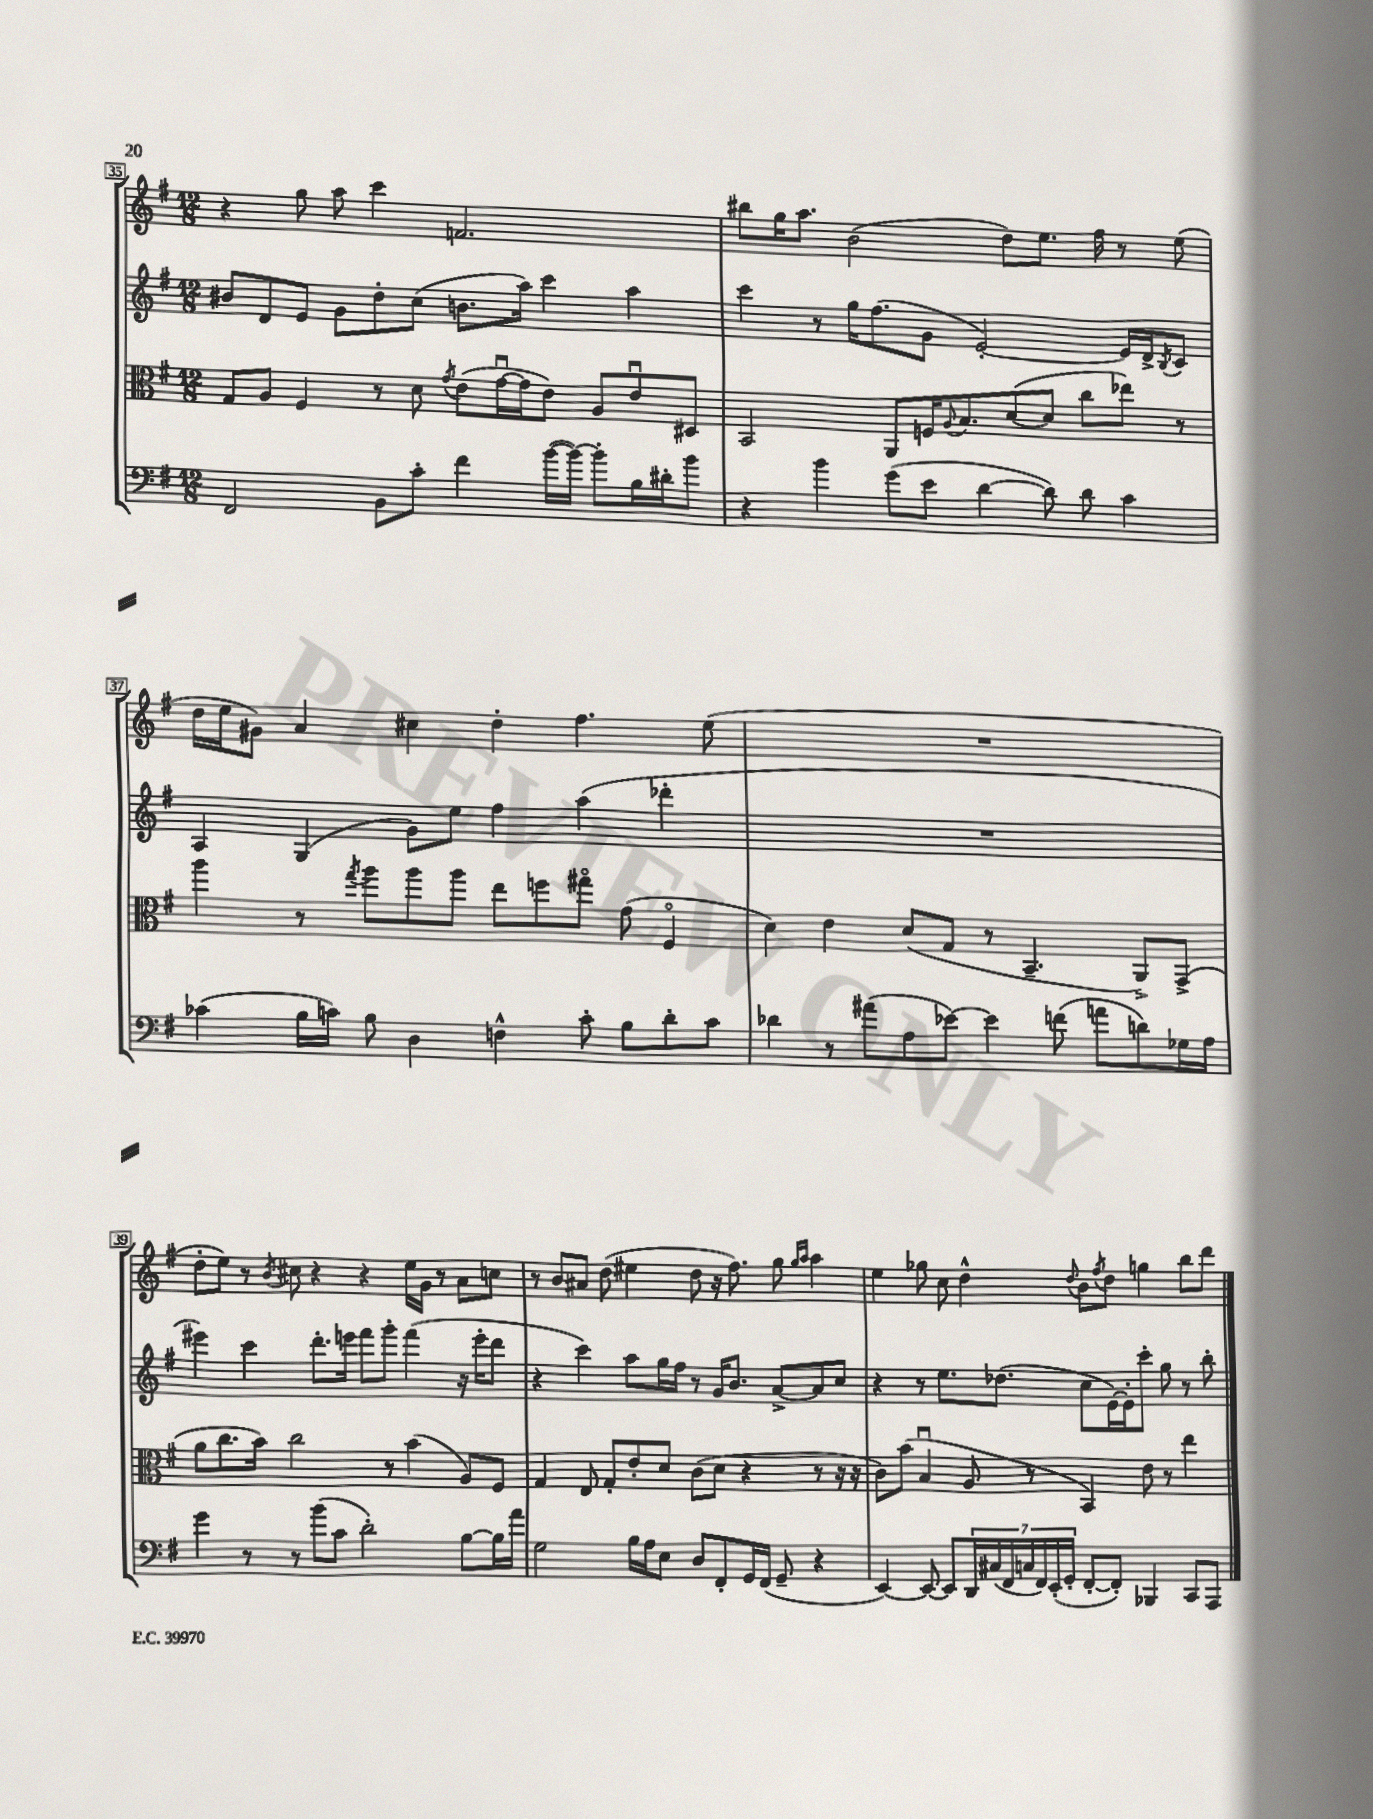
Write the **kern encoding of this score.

**kern	**kern	**kern	**kern
*staff4	*staff3	*staff2	*staff1
*clefF4	*clefC3	*clefG2	*clefG2
*k[f#]	*k[f#]	*k[f#]	*k[f#]
*M12/8	*M12/8	*M12/8	*M12/8
2FF#	8G	8b#	4r
.	8A	8d	.
.	4F#	8e	8gg
.	.	8g	8aa
8BB	8r	8dd'	4ccc
8c'	8d	(8cc	.
.	8qg	.	.
4f#	(8e	8.b	2.f
.	[16gu	.	.
.	16g]	16aa)	.
([16b	8e)	4ccc	.
16b_)	.	.	.
8b']	8A	.	.
16B	8eu	4aa	.
16d#'	.	.	.
8b	8D#	.	.
=	=	=	=
4r	2BB	4ccc	8bb#
.	.	.	16gg
.	.	.	8.aa
4b	.	8r	.
.	.	16gg	(2b
.	.	(8.ff#	.
(8g	8AA	.	.
8e	16F	8g	.
.	8qqA	.	.
.	8.B	.	.
[4d	.	[2e')	.
.	([8d	.	8dd)
8d])	8d]	.	8.ee
8d	8cc	.	.
.	.	.	16ff#
4c	8ee-)	16e]	8r
.	.	16d^	.
.	.	8qB	.
.	8r	8c	(8ee
=	=	=	=
(4c-	4aa	4A	16dd
.	.	.	16ee
.	.	.	8g#)
16B	8r	(4G	4a
16c)	.	.	.
.	8qgg	.	.
8B	8aa	.	.
4D	8aa	8g)	4cc#
.	8aa	8ee	.
4F^^	8ee	4ff#	4dd'
.	8ff	.	.
8c'	8gg#o	(4aa	4.ff#
8B	(8g	.	.
8d'	4F#o	4ddd-'	.
8c	.	.	(8ee
=	=	=	=
4d-	4d)	1.r	1.r
8r	4e	.	.
(8a#	.	.	.
8A	(8d	.	.
[8e-)	8G	.	.
4e-]	8r	.	.
.	4.BB~	.	.
(8f	.	.	.
8a	.	.	.
8d)	8AA^)	.	.
16G-	(8GG^	.	.
16A	.	.	.
=	=	=	=
4g	8a	4eee#)	8dd'
.	8.cc	.	8ee)
8r	.	4ccc	8r
.	16b)	.	.
.	.	.	8qb
8r	2cc	.	8cc#
(8b	.	8.ddd'	4r
8c	.	.	.
.	.	16eee	.
2d')	.	8fff#	4r
.	8r	8ggg'	.
.	(4b	(4fff#	16ee
.	.	.	16g
.	.	.	8r
[8B	8A)	16r	8a
.	.	16eee'	.
16B]	8F#	8ddd	8cc
16a	.	.	.
=	=	=	=
2G	4G	4r	8r
.	.	.	8b
.	8E	4ccc)	8a#
.	8G'	.	(8dd
16B	8e'	8aa	4ee#
16A	.	.	.
8E	8d	16gg	.
.	.	16ff#	.
8D	(8c	8r	8dd
8FF#'	8d	16g	16r
.	.	8.b	8.ff#)
16GG	4r	.	.
(16FF#	.	.	.
8GG~	.	[8a^	8gg
.	.	.	16qqgg
.	.	.	16qqaa
4r	8r	8a]	4aa
.	16r	8cc	.
.	16r	.	.
=	=	=	=
[4EE)	8c)	4r	4ee
.	(8b	.	.
8EE_	4Bu	8r	8gg-
8EE]	.	8.ee	8cc
28DD	8A	.	4dd^^
(28C#	.	.	.
.	.	(8.dd-	.
28FF#	.	.	.
28C	.	.	.
.	8r	.	.
28FF#)	.	.	.
(28EE'	.	.	.
28GG'	.	.	.
.	.	.	8qqdd
[8FF#'	4BB)	8cc	8b
.	.	.	8qff#
8FF#'])	.	[16e)	8dd
.	.	16e']	.
4BBB-	8e	8ccc'	4gg
.	8r	8gg	.
8CC	4ee	8r	8bb
8AAA	.	8bb'	8ddd
==	==	==	==
*-	*-	*-	*-
